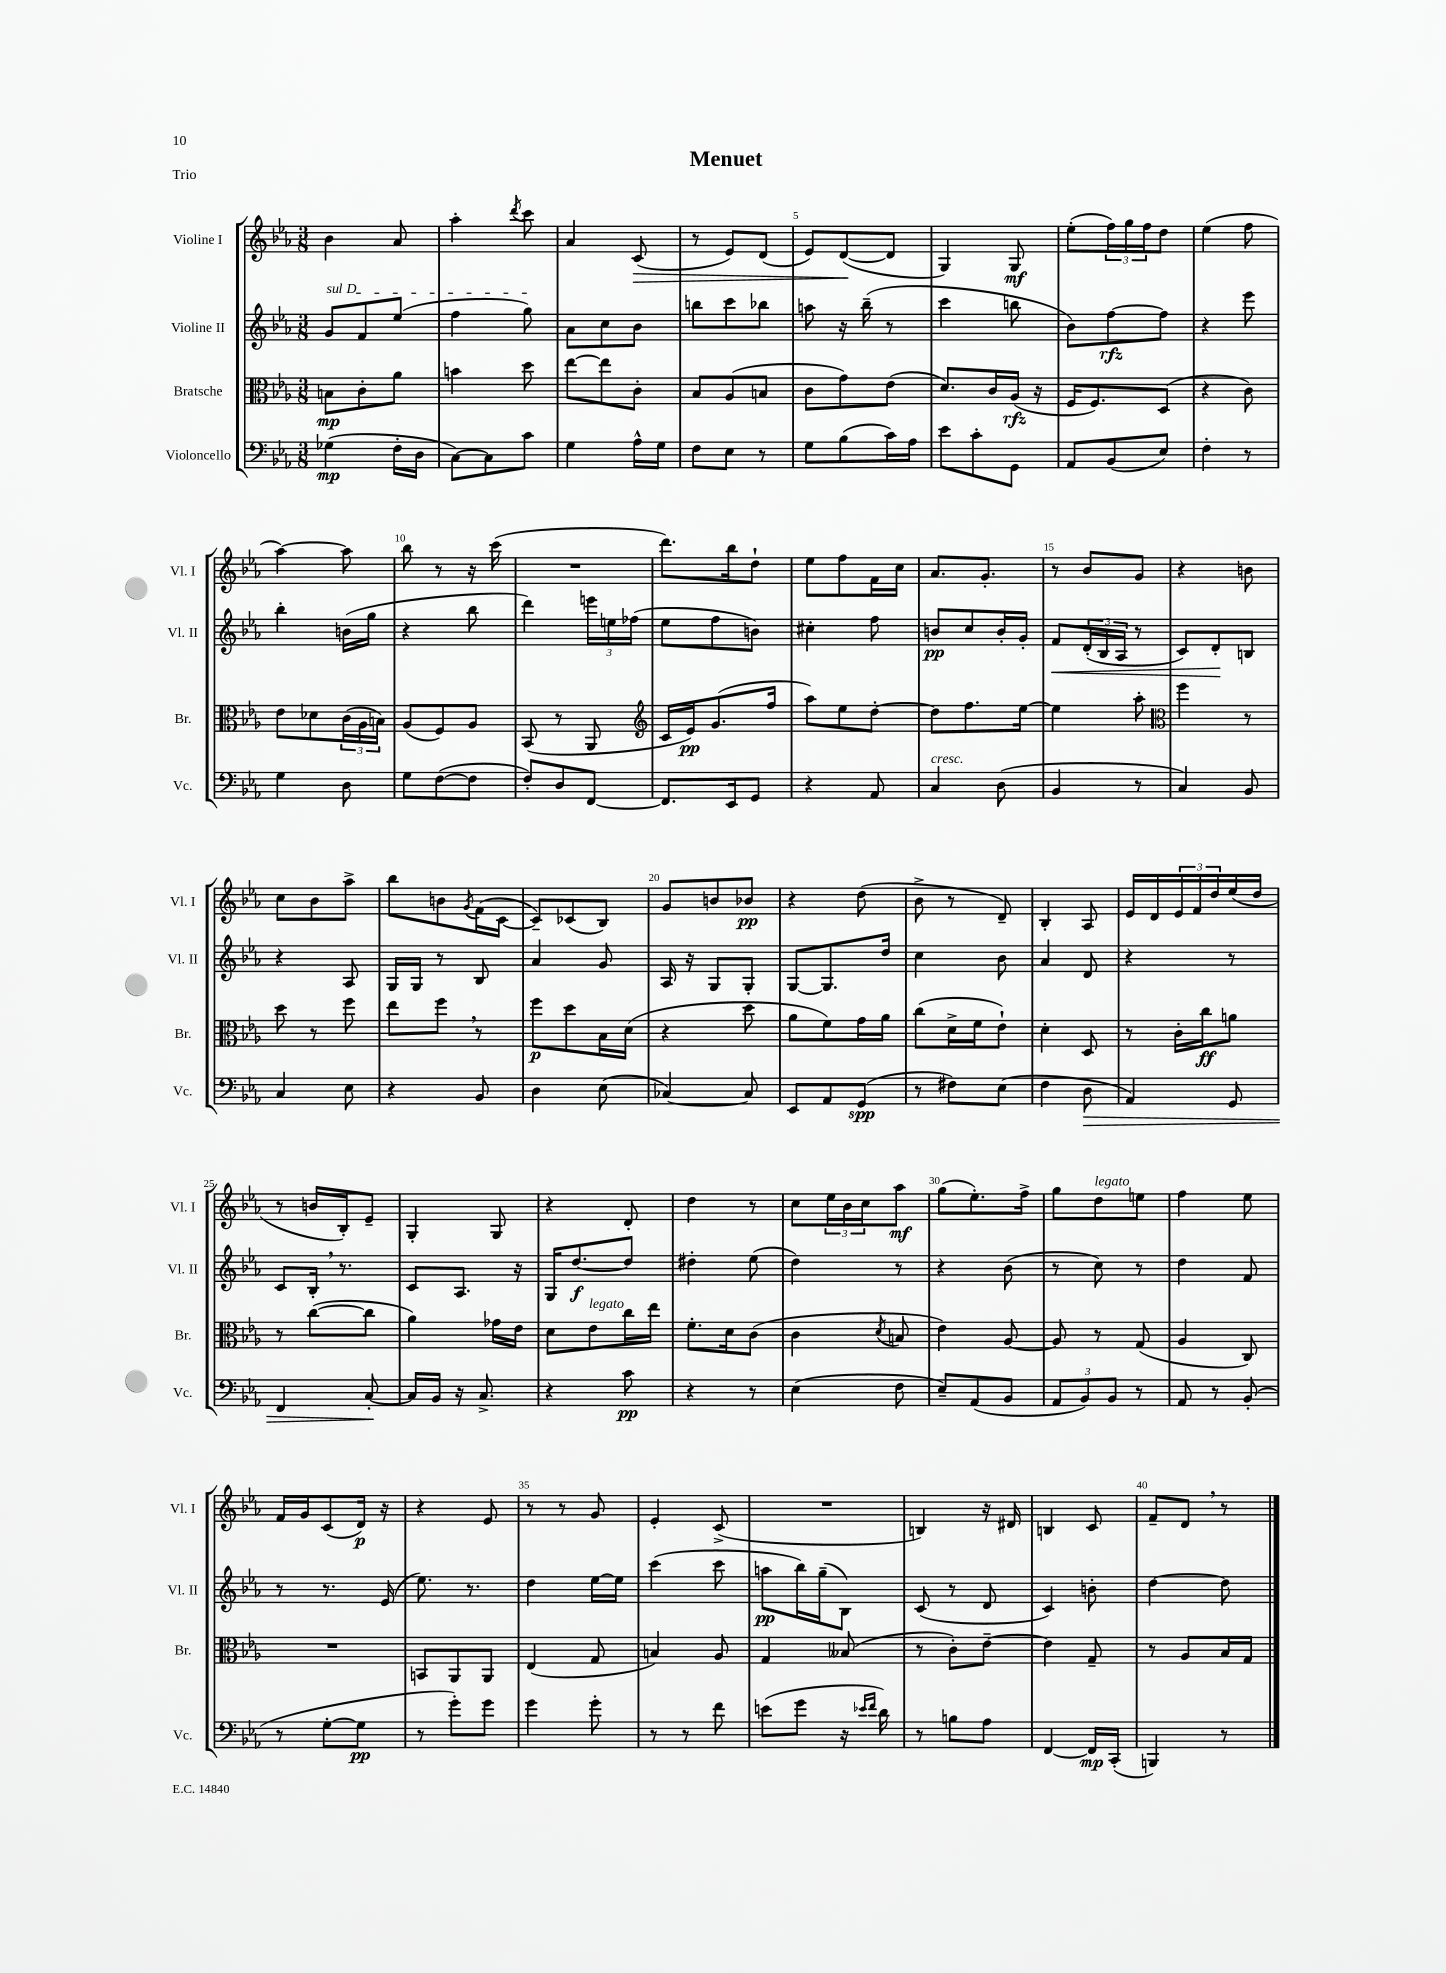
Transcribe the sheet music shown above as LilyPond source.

\header { title = "Menuet" piece = "Trio" }
<<
\new StaffGroup <<
\new Staff = "s0" \with { instrumentName = "Violine I" shortInstrumentName = "Vl. I" } {
    \clef treble \key ees \major \numericTimeSignature \time 3/8
    bes'4 aes'8 |
    aes''4-. \acciaccatura { d'''8 } c'''8 |
    aes'4 c'8\>( |
    r8 ees'8) d'8( |
    ees'8) d'8~\!( d'8 |
    g4) g8\mf |
    ees''8-.( \tuplet 3/2 { f''16) g''16 f''16 } d''8 |
    ees''4( f''8 |
    aes''4~) aes''8 |
    bes''8 r8 r16 c'''16( |
    R4. |
    d'''8.) bes''16 d''8-! |
    ees''8 f''8 f'16 c''16 |
    aes'8. g'8.-. |
    r8 bes'8 g'8 |
    r4 b'8 |
    c''8 bes'8 aes''8-> |
    bes''8 b'8 \acciaccatura { g'8 } f'16( c'16~ |
    c'8--) ces'8( bes8) |
    g'8 b'8 bes'8\pp |
    r4 d''8( |
    bes'8-> r8 d'8--) |
    bes4-. aes8 |
    ees'16 d'16 \tuplet 3/2 { ees'16 f'16 d''16 } ees''16( d''16 |
    r8 b'16 bes16-.) ees'8-- |
    g4-. g8 |
    r4 d'8-. |
    d''4 r8 |
    c''8 \tuplet 3/2 { ees''16 bes'16 c''16 } aes''8\mf |
    g''8( ees''8.-.) f''16-> |
    g''8 d''8^\markup { \italic "legato" } e''8 |
    f''4 ees''8 |
    f'16 g'16 c'8( d'16\p) r16 |
    r4 ees'8 |
    r8 r8 g'8 |
    ees'4-. c'8->( |
    R4. |
    b4) r16 dis'16 |
    b4 c'8 |
    f'8-- d'8 \breathe r8 \bar "|." |
}
\new Staff = "s1" \with { instrumentName = "Violine II" shortInstrumentName = "Vl. II" } {
    \clef treble \key ees \major \numericTimeSignature \time 3/8
    \once \override TextSpanner.bound-details.left.text = \markup { \italic "sul D" } g'8\startTextSpan f'8 ees''8( |
    f''4 g''8\stopTextSpan) |
    aes'8 c''8 bes'8 |
    b''8 c'''8 bes''8 |
    a''8 r16 bes''16--( r8 |
    c'''4 b''8 |
    bes'8) f''8~\rfz f''8 |
    r4 ees'''8 |
    bes''4-. b'16( g''16 |
    r4 bes''8 |
    d'''4) \tuplet 3/2 { e'''16 e''16 fes''16( } |
    ees''8 f''8 b'8) |
    cis''4-. f''8 |
    b'8\pp c''8 b'16-. g'16-. |
    f'8\< \tuplet 3/2 { d'16-.( bes16 aes16 } r8 |
    c'8) d'8-.\! b8 |
    r4 aes8 |
    g16 g16 r8 bes8 |
    aes'4 g'8 |
    aes16 r16 g8 g8-. |
    g8~ g8. d''16 |
    c''4 bes'8 |
    aes'4 d'8 |
    r4 r8 |
    c'8 bes16-. \breathe r8. |
    c'8 aes8. r16 |
    g16 d''8.~\f d''8 |
    dis''4-. ees''8( |
    d''4) r8 |
    r4 bes'8( |
    r8 c''8) r8 |
    d''4 f'8 |
    r8 r8. ees'16( |
    ees''8.) r8. |
    d''4 ees''16~ ees''16 |
    c'''4( c'''8 |
    a''8\pp bes''16) g''16--( bes8) |
    c'8( r8 d'8 |
    c'4) b'8-. |
    d''4~ d''8 \bar "|." |
}
\new Staff = "s2" \with { instrumentName = "Bratsche" shortInstrumentName = "Br." } {
    \clef alto \key ees \major \numericTimeSignature \time 3/8
    b8\mp c'8-. aes'8 |
    b'4 d''8 |
    ees''8~ ees''8 c'8-. |
    bes8 aes8( b8 |
    c'8 g'8) ees'8( |
    d'8.) c'16 aes16\rfz( r16 |
    f16 f8.) d8( |
    r4 c'8) |
    ees'8 des'8 \tuplet 3/2 { c'16( aes16 b16) } |
    aes8( f8) aes8 |
    bes,8( r8 aes,8 |
    \clef treble c'16 ees'16\pp) g'8.( f''16 |
    aes''8) ees''8 d''8~-. |
    d''8 f''8. ees''16~ |
    ees''4 aes''8-. |
    \clef alto f''4 r8 |
    d''8 r8 f''8 |
    ees''8 f''8 \breathe r8 |
    f''8\p d''8 bes16 d'16( |
    r4 d''8 |
    aes'8 f'8) g'16 aes'16 |
    c''8( d'16-> f'16 ees'8-!) |
    d'4-. d8 |
    r8 c'16-. c''16\ff a'8 |
    r8 c''8~( c''8 |
    aes'4) ges'16 ees'16 |
    d'8 ees'8^\markup { \italic "legato" } c''16 ees''16 |
    f'8.-. d'16 c'8( |
    c'4 \acciaccatura { d'8 } b8 |
    ees'4) aes8~ |
    aes8 r8 g8( |
    aes4 c8) |
    R4. |
    b,8 aes,8 aes,8 |
    ees4( g8 |
    b4) aes8 |
    g4 beses8( |
    r8 c'8-.) ees'8~-- |
    ees'4 g8-- |
    r8 aes8 bes16 g16 \bar "|." |
}
\new Staff = "s3" \with { instrumentName = "Violoncello" shortInstrumentName = "Vc." } {
    \clef bass \key ees \major \numericTimeSignature \time 3/8
    ges4\mp( f16-. d16 |
    c8~) c8 c'8 |
    g4 aes16-^ g16 |
    f8 ees8 r8 |
    g8 bes8( c'16) aes16 |
    ees'8 c'8-. g,8 |
    aes,8 bes,8( ees8) |
    f4-. r8 |
    g4 d8 |
    g8 f8~( f8 |
    f8-.) d8 f,8~ |
    f,8. ees,16 g,8 |
    r4 aes,8 |
    c4^\markup { \italic "cresc." } d8( |
    bes,4 r8 |
    c4) bes,8 |
    c4 ees8 |
    r4 bes,8 |
    d4 ees8( |
    ces4~) ces8 |
    ees,8 aes,8 g,8\spp( |
    r8 fis8) ees8( |
    f4 d8\> |
    aes,4) g,8 |
    f,4 c8~-.\! |
    c16 bes,16 r16 c8.-> |
    r4 c'8\pp |
    r4 r8 |
    ees4( f8 |
    ees8--) aes,8( bes,8 |
    \tuplet 3/2 { aes,8 bes,8) bes,8 } r8 |
    aes,8 r8 bes,8-.( |
    r8 g8~-. g8\pp |
    r8 g'8-.) g'8 |
    g'4 g'8-. |
    r8 r8 f'8 |
    e'8( g'8 r16 \grace { ees'16 f'16 } d'16) |
    r8 b8 aes8 |
    f,4~ f,16\mp c,16-.( |
    b,,4) r8 \bar "|." |
}
>>
>>
\layout { \context { \Score \override BarNumber.break-visibility = ##(#f #t #t) barNumberVisibility = #(every-nth-bar-number-visible 5) } }
